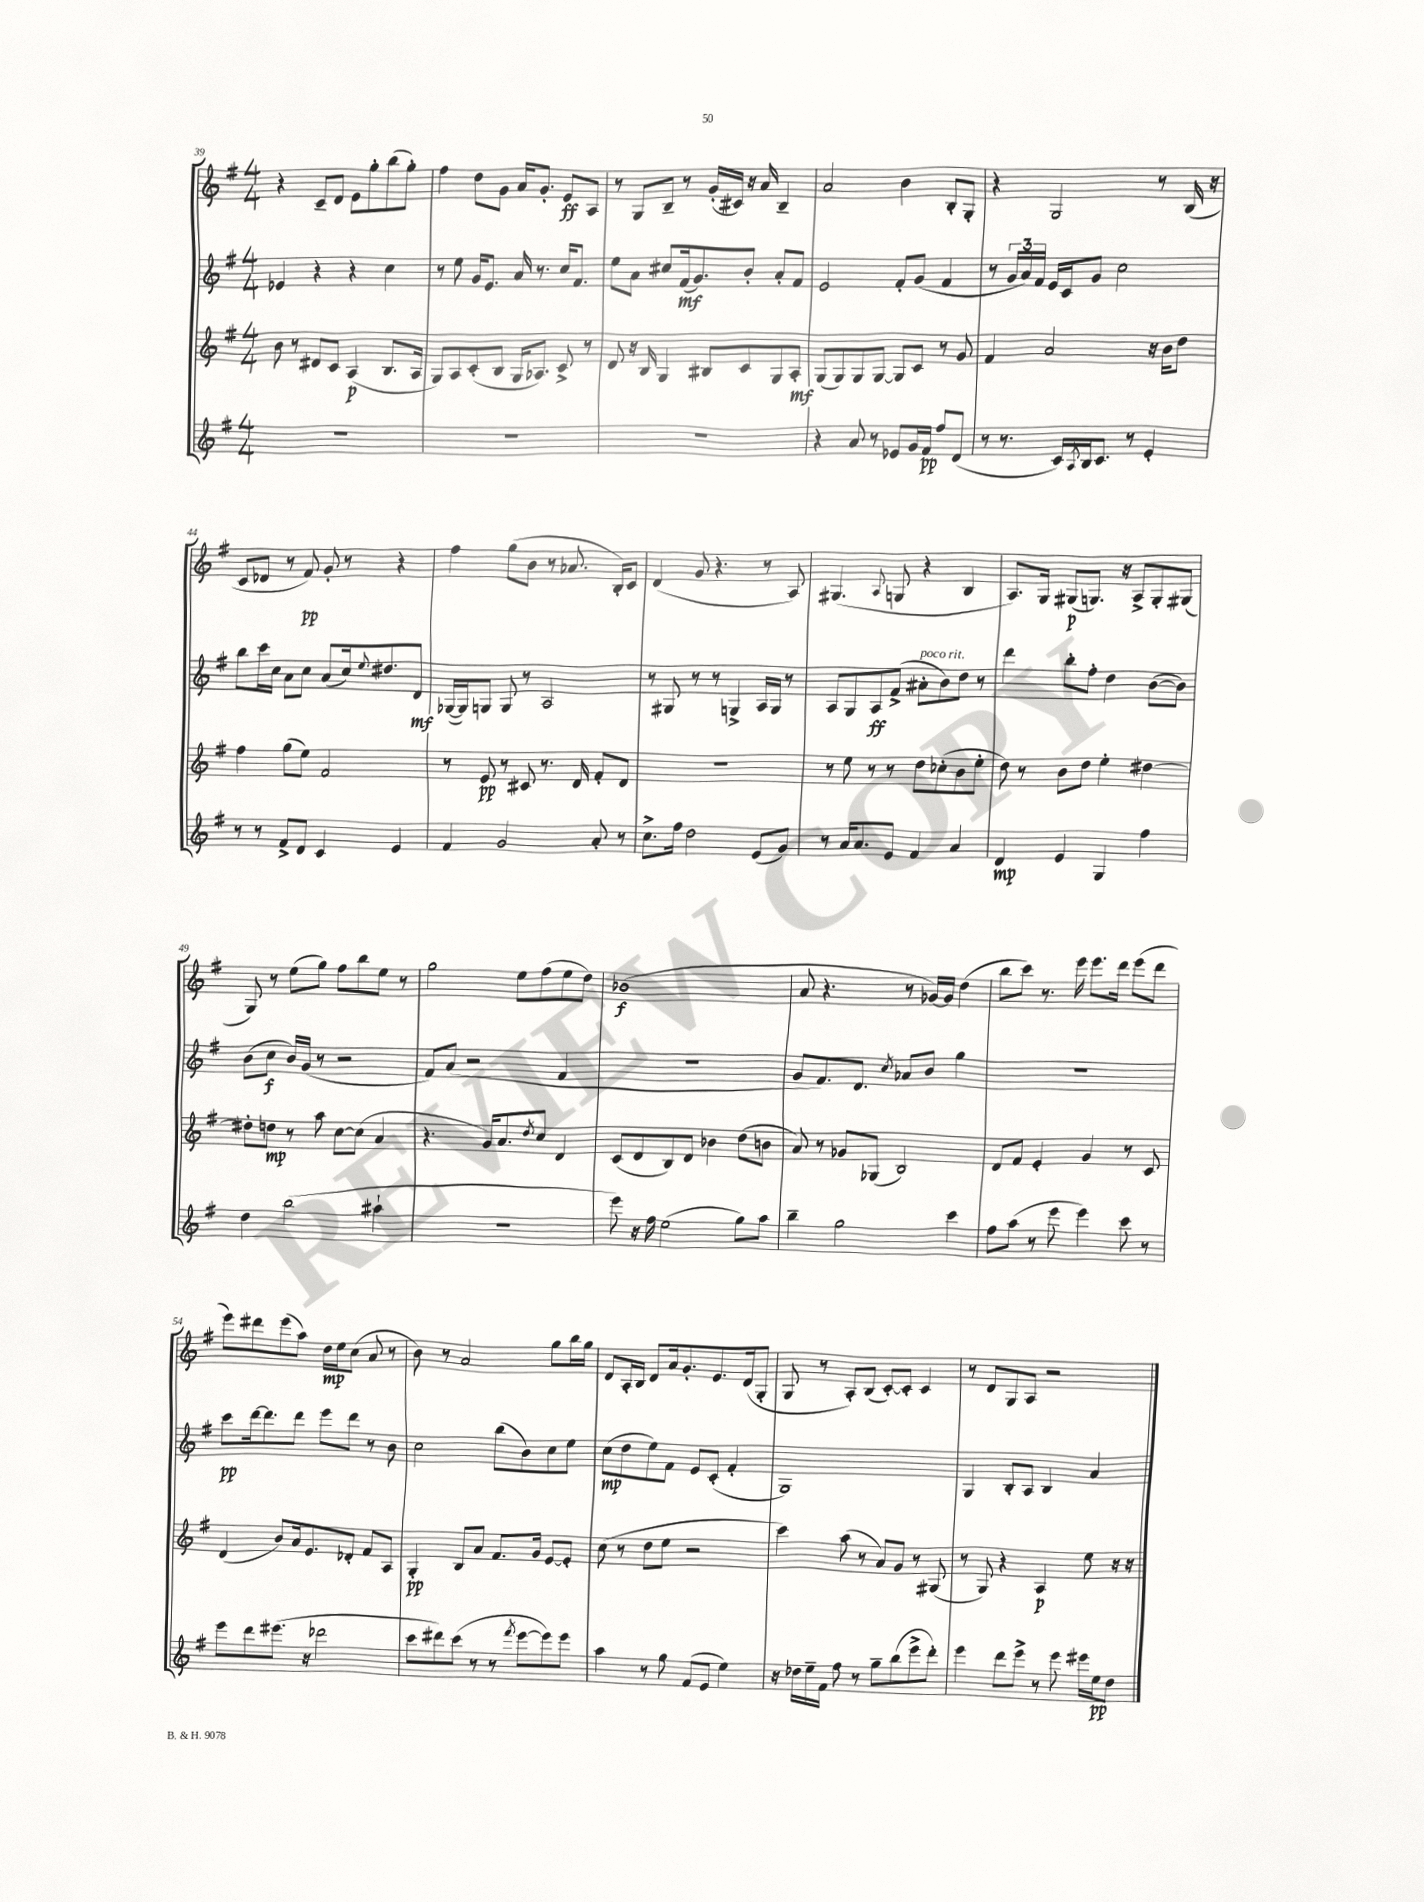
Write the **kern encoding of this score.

**kern	**kern	**kern	**kern
*staff4	*staff3	*staff2	*staff1
*clefG2	*clefG2	*clefG2	*clefG2
*k[f#]	*k[f#]	*k[f#]	*k[f#]
*M4/4	*M4/4	*M4/4	*M4/4
1r	8b\	4e-/	4r
.	8r	.	.
.	8d#/L	4r	8c~/L
.	8c/J	.	8d/J
.	(4A/	4r	8e\L
.	.	.	8gg'\
.	8.B/L	4cc\	(8bb\
.	.	.	8gg'\J)
.	16A/Jk	.	.
=	=	=	=
1r	8G/L)	8r	4ff#\
.	8A/	8ee\	.
.	(8c'/	16g/LK	8dd\L
.	.	8.e/J	.
.	8B/J	.	8g\J
.	16G/LK	16a/	16a/LK
.	8.A-/J)	8.r	8.g'/J
.	8c^/	16cc/LK	8e/L
.	.	8.f#/J	.
.	8r	.	8A/J
=	=	=	=
1r	8d/	8ee\L	8r
.	16r	8a\J	8G/L
.	16B/	.	.
.	4G/	8cc#/L	8B~/J
.	.	(16f#/k	8r
.	.	8.g/)	.
.	8B#/L	.	(16g'/LL
.	.	.	16c#/JJ)
.	8c/	8b'/J	16r
.	.	.	16a/
.	8G/	8a'/L	4B~/
.	8A'/J	8f#/J	.
=	=	=	=
4r	(8G/L	2e/	2a/
.	8G/)	.	.
8a/	8G/	.	.
8r	[8G/J	.	.
8e-/L	8G/]L	8f#'/L	4b\
16g/L	8c/J	(8g/J	.
16f#/JJ	.	.	.
8ff#/L	8r	4f#/	8B'/L
(8d/J	8g/	.	8G'/J
=	=	=	=
8r	4f#/	8r	4r
8.r	.	24g/LL	.
.	.	24a/)	.
.	.	24f#/JJ	.
.	2a/	16e/LL	2G/
16c/LL)	.	16c/J	.
8qA/	.	.	.
16B/J	.	8g/J	.
8.c/J	.	.	.
.	.	2cc\	.
8r	.	.	.
4e'/	16r	.	8r
.	16b\LK	.	.
.	8dd\J	.	(16B/
.	.	.	16r
=	=	=	=
8r	4ff#\	8bb\L	8c/L
8r	.	16ccc\L	8d-/J
.	.	16cc\JJ	.
8f#^/L	(8gg\L	8a\L	8r
8d/J	8ee\J)	8cc\J	8f#/)
4c/	2f#/	(8a/L	8g'/
.	.	16cc/k)	8r
.	.	8qqee/	.
.	.	8.dd#/	.
4e/	.	.	4r
.	.	8d/J	.
=	=	=	=
4f#/	8r	([16G-/LL	4ff#\
.	.	16G-/]J)	.
.	8e/	8G/J	.
2g/	8r	8G/	(8gg\L
.	8c#/	8r	8b\J
.	8.r	2A/	8r
.	.	.	8.a-/
.	16d/	.	.
8a'/	8f#'/L	.	.
.	.	.	16B'/LK)
8r	8d/J	.	8c/J
=	=	=	=
8.cc^\L	1r	8r	(4d/
.	.	8G#/	.
16ff#\Jk	.	.	.
2dd\	.	8r	8g/
.	.	8r	4.r
.	.	4G^/	.
(8e/L	.	16A/LL	8r
.	.	16G/JJ	.
8g/J)	.	8r	8A/)
=	=	=	=
8r	8r	8A/L	(4.G#/
16a/LK	8ee\	8G/	.
8.a/	.	.	.
.	8r	8A/	.
.	.	.	8qqA/
8e/J	8r	(8f#^/J	8G/
4f#/	8dd\L	8a#'\L	4r
.	(8cc-'\	8b\)	.
4a/	8b\	8dd\J	4B/
.	8ee'\J	8r	.
=	=	=	=
4d/	8dd\)	4ddd\	8.A/L)
.	8r	.	.
.	.	.	16G/Jk
4e/	8b\L	8bb'\L	(8G#/L
.	8dd\J	8ff#'\J	8.G/J)
4G/	4ee'\	4dd\	.
.	.	.	16r
.	.	.	8A^/L
4ff#\	[4dd#\	([8b\L	8G'/
.	.	8b\]J)	(8G#/J
=	=	=	=
4dd\	8dd#'\]L	(8b\L	8G/)
.	8dd\J	8cc\J	8r
(2bb\	8r	16b/LL)	(8ee\L
.	.	(16g/JJ	.
.	8aa\	8r	8gg\J)
.	[8cc\L	2r	8ff#\L
.	(8cc\]J	.	8bb\
4aa#`\	4a/	.	8ee\J
.	.	.	8r
=	=	=	=
1r	4.r	8f#/L)	2gg\
.	.	(8a/J	.
.	.	2r	.
.	16g/LK)	.	.
.	8.a/	.	.
.	.	.	8ee\L
.	8qdd/	.	.
.	8cc/J	.	(8ff#\
.	4d/	4f#/	8ee\
.	.	.	8dd\J)
=	=	=	=
8eee\)	(8c/L	1r	(1b-
16r	8d/	.	.
16ff#\	.	.	.
(2ee\	8B/)	.	.
.	8d/J	.	.
.	4b-\	.	.
8gg\L)	(8dd\L	.	.
8aa\J	8b\J	.	.
=	=	=	=
4bb~\	8a/)	8g/L	8a/
.	8r	8.f#/)	4.r
2gg\	8g-/L	.	.
.	.	8.d/J	.
.	(8G-/J	.	.
.	.	8qcc/	.
.	2B/)	8a-/L	8r
.	.	8b/J	[16g-/LL)
.	.	.	16g-/]JJ
4ccc\	.	4gg\	(4dd\
=	=	=	=
8ff#\L	8d/L	1r	8bb\L
(8aa\J	8f#/J	.	8ccc\J)
8r	4e'/	.	8.r
8eee\	.	.	.
.	.	.	16eee\
4eee\)	4g/	.	8.eee\L
.	.	.	16ddd\Jk
8ccc\	8r	.	(8eee\L
8r	8c/	.	8ddd\J
=	=	=	=
8eee\L	(4d/	8ccc\L	8eee\L)
8ddd\	.	[16ddd\k	8ddd#\
.	.	8.ddd\]	.
(8.eee#\J	8b/L)	.	(8eee\
.	16a/k	8ddd\J	8aa\J)
16r	8.e/	.	.
2ddd-\	.	8eee\L	16dd\LL
.	.	.	16ee\J
.	8d-'/J	8ddd\J	(8cc\J
.	8f#/L	8r	8a/
.	8A/J	8b\	8r
=	=	=	=
8ccc\L	4G'/	2cc\	8b\)
8ddd#\)	.	.	8r
(8ccc\J	8B/L	.	2a/
8r	8a/J	.	.
8r	8.f#/L	(8bb\L	.
8qfff#/	.	.	.
[8eee\L	.	8b\)	.
.	16g/Jk	.	.
8eee\])	[8e/L	8cc\	8gg\L
8eee\J	8e'/]J	8ee\J	16bb\L
.	.	.	16gg\JJ
=	=	=	=
4aa\	(8cc\	(8cc\L	8d/L
.	8r	8dd\	16A'/L
.	.	.	16B/JJ
8r	8dd\L	8ee\)	8d/L
8gg\	8ee\J	8f#\J	16a/k
.	.	.	8.g'/
(8f#/L	2r	8e/L	.
8e/J	.	(8c'/J	8.e/
4ee\)	.	4f#'/	.
.	.	.	(16d/k
.	.	.	8G'/J
=	=	=	=
16r	4ccc\)	1G)	8G/
16dd-\LL	.	.	.
16ee~\	.	.	8r
16f#\JJ	.	.	.
8ff#\	(8aa\	.	8A'/L)
8r	8r	.	(8B/J
8gg~\L	8a/L)	.	[8c'/L)
(8bb\	8g/J	.	8c'/]J
8eee^\	8r	.	4c/
8ddd'\J)	(8G#/	.	.
=	=	=	=
4eee\	8r	4G/	8r
.	8G/)	.	8d/L
8ddd\L	4r	8B'/L	8G/
8eee^\J	.	8A/J	8A/J
8r	4A/	4B/	2r
8eee\	.	.	.
16eee#\LL	8ee\	4a/	.
16ee\J	.	.	.
8dd\J	16r	.	.
.	16r	.	.
==	==	==	==
*-	*-	*-	*-
